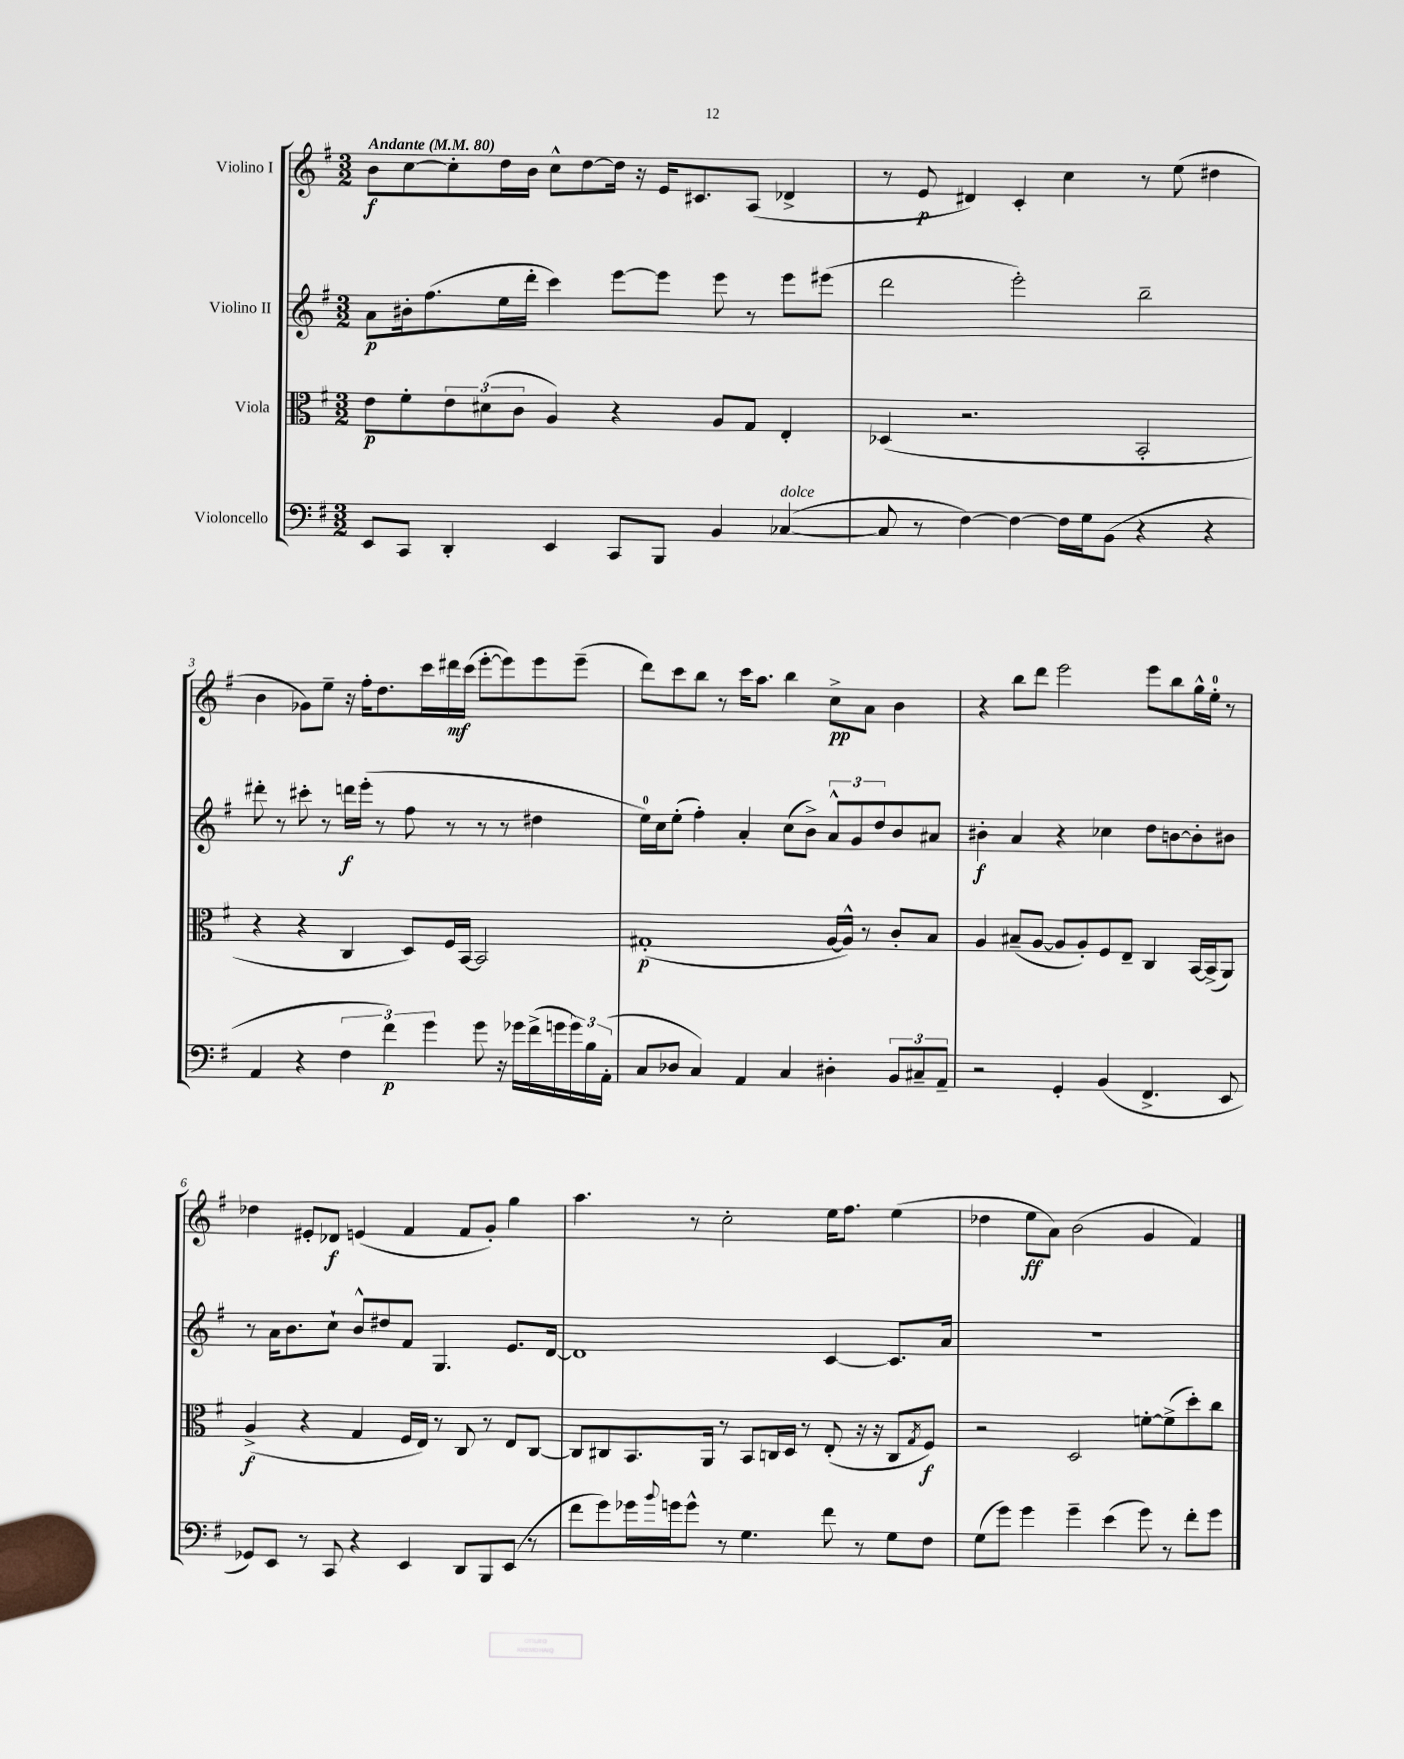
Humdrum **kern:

**kern	**kern	**kern	**kern
*staff4	*staff3	*staff2	*staff1
*clefF4	*clefC3	*clefG2	*clefG2
*k[f#]	*k[f#]	*k[f#]	*k[f#]
*M3/2	*M3/2	*M3/2	*M3/2
*MM80	*MM80	*MM80	*MM80
8EE/L	8e\L	8a\L	8b\L
8CC/J	8f#'\	16b#'\k	[8cc\
.	.	(8.ff#\	.
4DD'/	12e\	.	8cc'\]
.	(12d#\	.	.
.	.	16ee\L	16dd\L
.	12c\J	.	.
.	.	16ddd'\JJ	16b\JJ
4EE/	4A/)	4ccc\)	8cc^^\L
.	.	.	[8dd\
8CC/L	4r	[8eee\L	16dd\]Jk
.	.	.	16r
8BBB/J	.	8eee\]J	16e/LK
.	.	.	8.c#/
4BB/	8A/L	8eee\	.
.	8G/J	8r	(8A/J
([4C-/	4E'/	8eee\L	4d-^/
.	.	(8eee#\J	.
=	=	=	=
8C-/]	(4D-/	2ddd\	8r
8r	.	.	8e/
[4F#\)	2.r	.	4d#/)
4F#\_	.	2eee'\)	4c'/
16F#\]LL	.	.	4cc\
16G\J	.	.	.
(8BB\J	.	.	.
4r	2BB'/	2bb~\	8r
.	.	.	(8ee\
4r	.	.	4dd#\
=	=	=	=
4AA/	4r	8ddd#'\	4b\
.	.	8r	.
4r	4r	8ccc#'\	8g-\L)
.	.	8r	8ee~\J
6F#\	4C/	16ddd\LL	16r
.	.	(16eee'\JJ	16ff#'\LK
.	.	8r	8.dd\
6f#\)	.	.	.
.	8D/L)	8ff#\	.
.	.	.	16ccc\L
6g\	.	.	.
.	16F#/L	8r	16ddd#\
.	[16BB/JJ	.	(16ccc\JJ
8g\	2BB/]	8r	[8eee'\L
16r	.	8r	8eee\])
16g-\LL	.	.	.
(16f#^\	.	4dd#\	8eee\
16g\	.	.	.
24g\)	.	.	(8eee~\J
24B\	.	.	.
(24AA'\JJ	.	.	.
=	=	=	=
8C/L	(1G#'	16ee\LL)	8ddd\L)
.	.	16cc\J	.
8D-/J	.	(8ee'\J	8ccc\
4C/)	.	4ff#'\)	8bb\J
.	.	.	8r
4AA/	.	4a'/	16ccc\LK
.	.	.	8.aa\J
4C/	.	(8cc\L	4bb\
.	.	8b^\J)	.
4D#'\	[16A/LL	12a^^/L	8cc^\L
.	16A^^/]JJ)	.	.
.	.	12g/	.
.	8r	.	8a\J
.	.	12dd/	.
12BB/L	8c'/L	8b/	4b\
12C#~/	.	.	.
.	8B/J	8a#/J	.
12AA~/J	.	.	.
=	=	=	=
2r	4A/	4b#'\	4r
.	(8B#~/L	4a/	8bb\L
.	[8A/J	.	8ddd\J
4GG'/	8A/]L	4r	2eee\
.	8A'/)	.	.
(4BB/	8F#/	4cc-\	.
.	8E~/J	.	.
4.FF#^/	4C/	8dd\L	8eee\L
.	.	[8b\	8bb\
.	[16BB/LL	8b'\]	16gg^^\L
.	(16BB^/]J	.	16ee'\JJ
8EE/	8AA/J)	8b#\J	8r
=	=	=	=
8GG-/L)	(4A^/	8r	4dd-\
8EE/J	.	16a\LK	.
.	.	8.b\	.
8r	4r	.	8e#'/L
8CC/	.	8cc`\J	8d-/J
4r	4G/	8b^^/L	(4e/
.	.	8dd#/	.
4EE/	16F#/LL	8f#/J	4f#/
.	16E/JJ)	.	.
.	8r	4.G/	.
8DD/L	8C/	.	8f#/L
8BBB/	8r	.	8g'/J)
(8EE/J	8E/L	8.e/L	4gg\
8r	[8C/J	.	.
.	.	[16d/Jk	.
=	=	=	=
8f#\L	8C/]L	1d]	4.aa\
8g\)	8C#/	.	.
16g-\L	8.BB/	.	.
8qqb/	.	.	.
16g\J	.	.	.
8g^^\J	.	.	8r
.	16AA/Jk	.	.
8r	8r	.	2cc'\
4.G\	8BB/L	.	.
.	16C/L	.	.
.	16D/JJ	.	.
.	8r	.	.
8f#\	(8E'/	[4c/	16ee\LK
.	.	.	8.ff#\J
8r	16r	.	.
.	16r	.	.
8G\L	8C/L	8.c/]L	(4ee\
.	8qG/	.	.
8F#\J	8F#/J)	.	.
.	.	16a/Jk	.
=	=	=	=
(8G\L	2r	1.r	4dd-\
8g\J)	.	.	.
4g\	.	.	8ee\L
.	.	.	8a\J)
4g~\	2D/	.	(2b\
(4e\	.	.	.
8g\)	[8f'\L	.	4g/
8r	(8f^\]	.	.
8f#'\L	8dd'\)	.	4f#/)
8g\J	8cc\J	.	.
==	==	==	==
*-	*-	*-	*-
